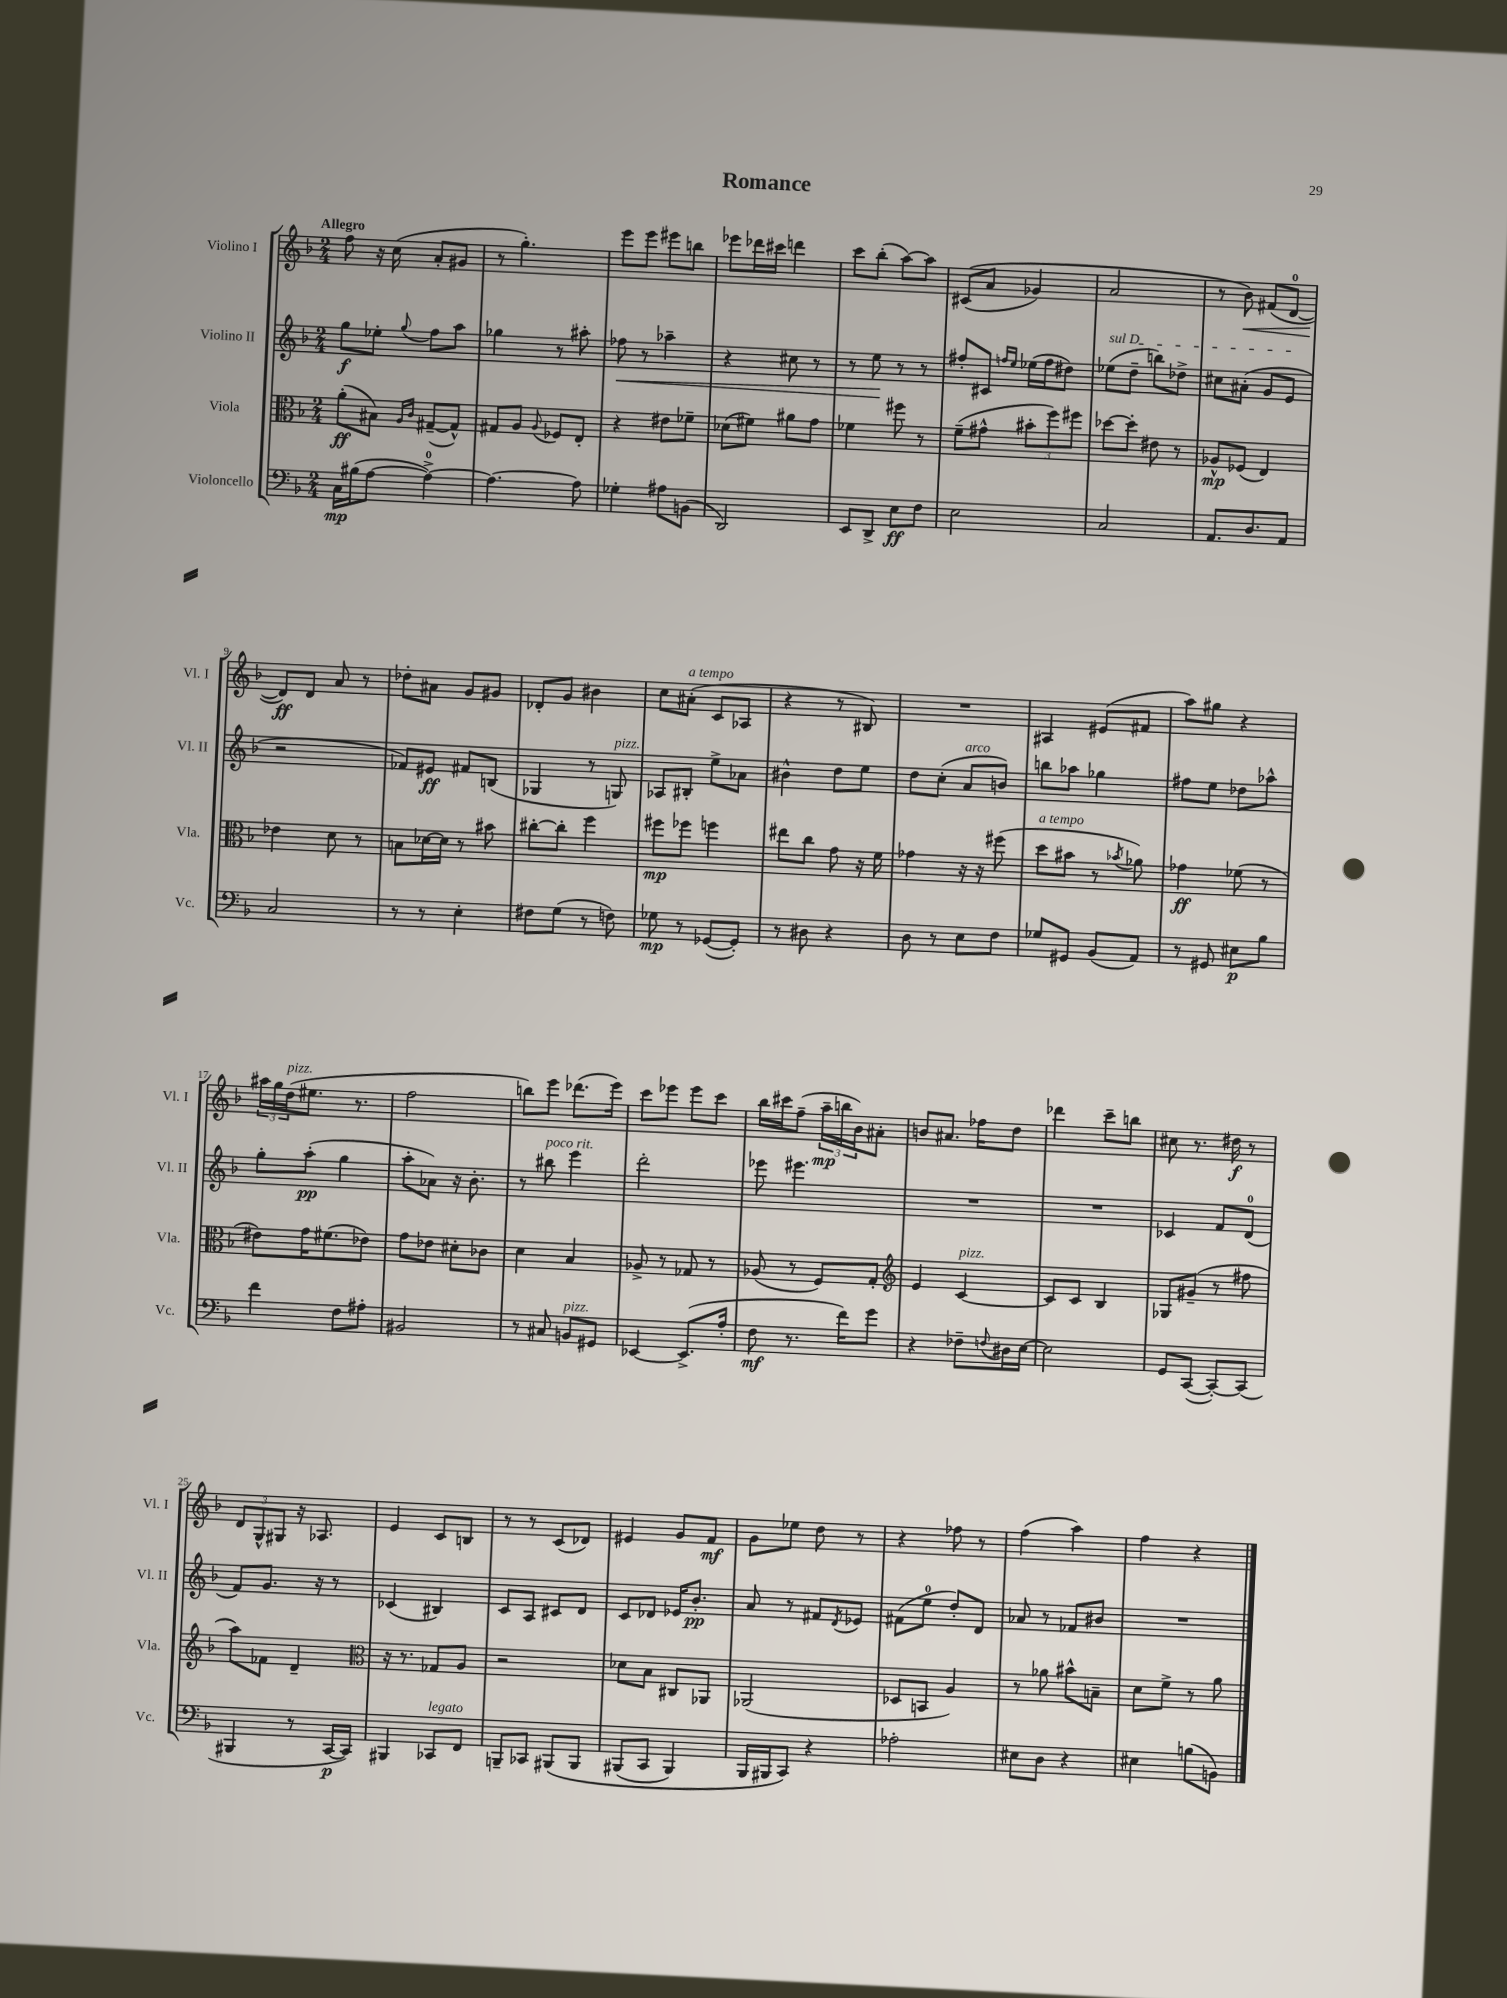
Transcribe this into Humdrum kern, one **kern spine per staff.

**kern	**dynam	**kern	**dynam	**kern	**dynam	**kern	**dynam
*part4	*part4	*part3	*part3	*part2	*part2	*part1	*part1
*staff4	*staff4	*staff3	*staff3	*staff2	*staff2	*staff1	*staff1
*I"Violoncello	*	*I"Viola	*	*I"Violino II	*	*I"Violino I	*
*I'Vc.	*	*I'Vla.	*	*I'Vl. II	*	*I'Vl. I	*
*clefF4	*	*clefC3	*	*clefG2	*	*clefG2	*
*k[b-]	*	*k[b-]	*	*k[b-]	*	*k[b-]	*
*M2/4	*	*M2/4	*	*M2/4	*	*M2/4	*
=1	=1	=1	=1	=1	=1	=1	=1
!	!	!	!	!	!	!LO:TX:a:B:t=Allegro	!
16C\LL	mp	(8a'\L	ff	8gg\L	f	8ff\	.
(16B#X\J	.	.	.	.	.	.	.
[8A\J	.	8B#X\J)	.	8ee-X'\J	.	16r	.
.	.	.	.	.	.	(16cc\	.
.	.	16qqA/LL	.	.	.	.	.
.	.	16qqc/JJ	.	8qqgg/	.	.	.
4A^\_)	.	([8G#X~/L	.	8ff\L	.	8a'/L	.
.	.	8G#^^/J])	.	8aa\J	.	8g#X/J	.
=2	=2	=2	=2	=2	=2	=2	=2
4.A\_	.	8G#X/L	.	4gg-X\	.	8r	.
.	.	8A/J	.	.	.	4.gg'\)	.
.	.	8qqA/	.	.	.	.	.
.	.	8F-X/L	.	8r	.	.	.
8A\]	.	8E'/J	.	8aa#X'\	.	.	.
=3	=3	=3	=3	=3	=3	=3	=3
!	!	!	!	!	!LO:HP:b	!	!
4G-X'\	.	4r	.	8ff-X\	<	8eee\L	.
.	.	.	.	8r	.	8eee\J	.
8A#X\L	.	8e#X\L	.	4aa-X~\	.	8eee#X\L	.
(8BBn\J	.	8f-X~\J	.	.	.	8bbn\J	.
=4	=4	=4	=4	=4	=4	=4	=4
2DD/)	.	(8d-X\L	.	4r	.	8eee-X\L	.
.	.	8f#X\J)	.	.	.	16ddd-X\L	.
.	.	.	.	.	.	16ccc#X\JJ	.
.	.	8a#X\L	.	8cc#X\	.	4dddn\	.
.	.	8g\J	.	8r	.	.	.
=5	=5	=5	=5	=5	=5	=5	=5
8EE/L	.	4f-X\	.	8r	.	8ccc\L	.
8DD^/J	.	.	.	8ee\	.	(8bb-'\J	.
8E\L	ff	8ff#X\	.	8r	[	[8aa\L)	.
8F\J	.	8r	.	8r	.	8aa\J]	.
=6	=6	=6	=6	=6	=6	=6	=6
2E\	.	(8f~\L	.	8ff#X'/L	.	((8c#X/L	.
.	.	8g#X^^\J	.	8c#X/J	.	8a/J	.
.	.	.	.	16qqffn/LL	.	.	.
.	.	.	.	16qqee/JJ	.	.	.
.	.	12b#X'\L	.	(16ee-X\LL	.	4g-X/)	.
.	.	.	.	16ff\J	.	.	.
.	.	12ff\)	.	.	.	.	.
.	.	.	.	8dd#X\J)	.	.	.
.	.	12ff#X\J	.	.	.	.	.
=7	=7	=7	=7	=7	=7	=7	=7
!	!	!	!	!LO:TX:a:i:t=sul D	!	!	!
2C/	.	[8dd-X\L	.	(8ee-X\L	.	2a/	.
.	.	8dd-'\J]	.	8dd~\J	.	.	.
.	.	8e#X\	.	8bbn\L)	.	.	.
.	.	8r	.	8dd-X^\J	.	.	.
=8	=8	=8	=8	=8	=8	=8	=8
8.AA/L	.	8A-X^^/L	mp	8cc#X\L	.	8r	.
!	!	!	!	!	!	!	!LO:HP:b
.	.	(8F-X/J	.	(8a#X'\J	.	8b-\)	<
8.D/	.	.	.	.	.	.	.
.	.	4E/)	.	8g/L	.	(8f#X/L	.
8AA/J	.	.	.	8e/J	.	[8d/J	.
!!LO:LB:g=z
=9	=9	=9	=9	=9	=9	=9	=9
2C/	.	4e-X\	.	2r	.	8d/L])	ff
.	.	.	.	.	.	8d/J	[
.	.	8d\	.	.	.	8a/	.
.	.	8r	.	.	.	8r	.
=10	=10	=10	=10	=10	=10	=10	=10
8r	.	8Bn\L	.	8f-X/L)	.	8dd-X'\L	.
8r	.	[16d-X\L	.	8e#X/J	ff	8a#X\J	.
.	.	16d-\JJ]	.	.	.	.	.
4E'\	.	8r	.	8f#X/L	.	8g/L	.
.	.	8b#X\	.	(8Bn/J	.	8g#X/J	.
=11	=11	=11	=11	=11	=11	=11	=11
8F#X\L	.	[8cc#X'\L	.	4G-X/	.	8d-X'/L	.
(8G\J	.	8cc#'\J]	.	.	.	8g/J	.
8r	.	4ff\	.	8r	.	4b#X\	.
!	!	!	!	!LO:TX:a:i:t=pizz.	!	!	!
8Fn\)	.	.	.	8Gn/)	.	.	.
=12	=12	=12	=12	=12	=12	=12	=12
8G-X\	mp	8ff#X\L	mp	8A-X/L	.	8cc\L	.
!	!	!	!	!	!	!LO:TX:a:i:t=a tempo	!
8r	.	8ff-X\J	.	8B#X'/J	.	(8a#X'\J	.
([8GG-X/L	.	4ffn\	.	8ee^\L	.	8c/L	.
8GG-'/J])	.	.	.	8a-X\J	.	8A-X/J	.
=13	=13	=13	=13	=13	=13	=13	=13
8r	.	8ee#X\L	.	4b#X^^\	.	4r	.
8D#X\	.	8cc\J	.	.	.	.	.
4r	.	8g\	.	8dd\L	.	8r	.
.	.	16r	.	8ee\J	.	8B#X/)	.
.	.	16f\	.	.	.	.	.
=14	=14	=14	=14	=14	=14	=14	=14
8D\	.	4g-X\	.	8dd\L	.	2r	.
8r	.	.	.	(8cc'\J	.	.	.
!	!	!	!	!LO:TX:a:i:t=arco	!	!	!
8E\L	.	16r	.	8a/L	.	.	.
.	.	16r	.	.	.	.	.
8F\J	.	(8ff#X\	.	8bn/J)	.	.	.
=15	=15	=15	=15	=15	=15	=15	=15
!	!	!LO:TX:a:i:t=a tempo	!	!	!	!	!
8G-X/L	.	8dd\L	.	8bbn\L	.	4A#X/	.
8GG#X/J	.	8b#X\J	.	8aa-X\J	.	.	.
(8BB-/L	.	8r	.	4gg-X\	.	(8e#X/L	.
.	.	8qb-X/	.	.	.	.	.
8AA/J)	.	8a-X\)	.	.	.	8f#X/J	.
=16	=16	=16	=16	=16	=16	=16	=16
8r	.	4g-X\	ff	8ff#X\L	.	8aa\L)	.
8GG#X/	.	.	.	8ee\J	.	8gg#X\J	.
8E#X\L	p	(8f-X\	.	8dd-X\L	.	4r	.
8B-\J	.	8r	.	8aa-X^^\J	.	.	.
!!LO:LB:g=z
=17	=17	=17	=17	=17	=17	=17	=17
4f\	.	8e#X\L)	.	8gg'\L	.	24aa#X\LL	.
.	.	.	.	.	.	24gg\	.
!	!	!	!	!	!	!LO:TX:a:i:t=pizz.	!
.	.	.	.	.	.	(24dd\J	.
.	.	16g\K	.	(8aa'\J	pp	8.ee#X\J	.
.	.	(8.f#X\	.	.	.	.	.
8F\L	.	.	.	4gg\	.	.	.
.	.	.	.	.	.	8.r	.
8A#X'\J	.	8e-X\J)	.	.	.	.	.
=18	=18	=18	=18	=18	=18	=18	=18
2BB#X/	.	8g\L	.	8aa'\L	.	2ff\	.
.	.	8e-X\J	.	8a-X\J)	.	.	.
.	.	8d#X'\L	.	16r	.	.	.
.	.	.	.	8.b-'\	.	.	.
.	.	8c-X\J	.	.	.	.	.
=19	=19	=19	=19	=19	=19	=19	=19
8r	.	4d\	.	8r	.	8bbn\L)	.
!	!	!	!	!LO:TX:a:i:t=poco rit.	!	!	!
8C#X/	.	.	.	8bb#X\	.	8eee\J	.
!LO:TX:a:i:t=pizz.	!	!	!	!	!	!	!
8BBn/L	.	4B-/	.	4eee\	.	(8.ddd-X\L	.
8GG#X/J	.	.	.	.	.	.	.
.	.	.	.	.	.	16eee\Jk)	.
=20	=20	=20	=20	=20	=20	=20	=20
[4EE-X/	.	8A-X^/	.	2ddd'\	.	8ccc\L	.
.	.	8r	.	.	.	8eee-X\J	.
(8.EE-^/L]	.	8G-X/	.	.	.	8eee-\L	.
.	.	8r	.	.	.	8ccc\J	.
16A'/Jk	.	.	.	.	.	.	.
=21	=21	=21	=21	=21	=21	=21	=21
8F\	mf	(8A-X/	.	8eee-X\	.	16bb-\LL	.
.	.	.	.	.	.	16ccc#X\J	.
8.r	.	8r	.	4.eee#X\	.	(8ff~\J	.
.	.	8F/L)	.	.	.	24aa~\LL	mp
.	.	.	.	.	.	24bbn\	.
16f\KL)	.	.	.	.	.	.	.
.	.	.	.	.	.	24b-\J)	.
8g\J	.	8G'/J	.	.	.	8a#X'\J	.
=22	=22	=22	=22	=22	=22	=22	=22
*	*	*clefG2	*	*	*	*	*
4r	.	4e/	.	2r	.	8bn/L	.
.	.	.	.	.	.	8.a#X/J	.
!	!	!LO:TX:a:i:t=pizz.	!	!	!	!	!
8F-X~\L	.	[4c/	.	.	.	.	.
.	.	.	.	.	.	16ff-X\KL	.
8qqFn/	.	.	.	.	.	.	.
16D#X\L	.	.	.	.	.	8dd\J	.
[16E\JJ	.	.	.	.	.	.	.
=23	=23	=23	=23	=23	=23	=23	=23
2E\]	.	8c/L]	.	2r	.	4ddd-X\	.
.	.	8c/J	.	.	.	.	.
.	.	4B-/	.	.	.	8ccc~\L	.
.	.	.	.	.	.	8bbn\J	.
=24	=24	=24	=24	=24	=24	=24	=24
8GG/L	.	8G-X/L	.	4c-X/	.	8cc#X\	.
([8CC/J	.	(8g#X~/J	.	.	.	8.r	.
8CC'/L_)	.	8r	.	8f/L	.	.	.
.	.	.	.	.	.	16dd#X\	f
(8CC/J]	.	8ff#X\	.	(8d/J	.	8r	.
!!LO:LB:g=z
=25	=25	=25	=25	=25	=25	=25	=25
4BBB#X/	.	8aa\L)	.	8f/L)	.	12d/L	.
.	.	.	.	.	.	12G^^/	.
.	.	8f-X\J	.	8.g/J	.	.	.
.	.	.	.	.	.	12G#X/J	.
8r	.	4d~/	.	.	.	16r	.
.	.	.	.	16r	.	8.A-X/	.
[16CC/LL	p	.	.	8r	.	.	.
16CC/JJ])	.	.	.	.	.	.	.
=26	=26	=26	=26	=26	=26	=26	=26
*	*	*clefC3	*	*	*	*	*
4BBB#X/	.	16r	.	(4c-X/	.	4e/	.
.	.	8.r	.	.	.	.	.
!LO:TX:a:i:t=legato	!	!	!	!	!	!	!
8CC-X/L	.	8G-X/L	.	4B#X/)	.	8c/L	.
8FF/J	.	8A/J	.	.	.	8Bn/J	.
=27	=27	=27	=27	=27	=27	=27	=27
8BBBn~/L	.	2r	.	8c/L	.	8r	.
8CC-X/J	.	.	.	8A/J	.	8r	.
(8BBB#X/L	.	.	.	8c#X/L	.	(8c/L	.
8BBB#/J	.	.	.	8d/J	.	8d-X/J)	.
=28	=28	=28	=28	=28	=28	=28	=28
(8BBB#X/L	.	8d-X\L	.	8c/L	.	4e#X/	.
8CC/J	.	8B-\J	.	8d-X/J	.	.	.
4BBB#/)	.	8C#X/L	.	16e-X/KL	.	8g/L	.
.	.	.	.	8.b-'/J	pp	.	.
.	.	8AA-X/J	.	.	.	8f/J	mf
=29	=29	=29	=29	=29	=29	=29	=29
16BBB-/LL	.	(2AA-X/	.	8a/	.	8g\L	.
16BBB#X/J	.	.	.	.	.	.	.
8CC/J)	.	.	.	8r	.	8ee-X\J	.
4r	.	.	.	8f#X/L	.	8dd\	.
.	.	.	.	8qd/	.	.	.
.	.	.	.	8e-X/J	.	8r	.
=30	=30	=30	=30	=30	=30	=30	=30
2A-X'\	.	8D-X/L	.	(8f#X\L	.	4r	.
.	.	8BBn/J	.	8ee\J	.	.	.
.	.	4A/)	.	8dd'/L)	.	8ff-X\	.
.	.	.	.	8d/J	.	8r	.
=31	=31	=31	=31	=31	=31	=31	=31
8E#X\L	.	8r	.	8a-X/	.	(4ff\	.
8D\J	.	8a-X\	.	8r	.	.	.
4r	.	8b#X^^\L	.	8f-X/L	.	4aa\)	.
.	.	8Bn~\J	.	8b#X/J	.	.	.
=32	=32	=32	=32	=32	=32	=32	=32
4E#X\	.	8d\L	.	2r	.	4ff\	.
.	.	8f^\J	.	.	.	.	.
(8Bn\L	.	8r	.	.	.	4r	.
8BBn\J)	.	8a\	.	.	.	.	.
==	==	==	==	==	==	==	==
*-	*-	*-	*-	*-	*-	*-	*-
